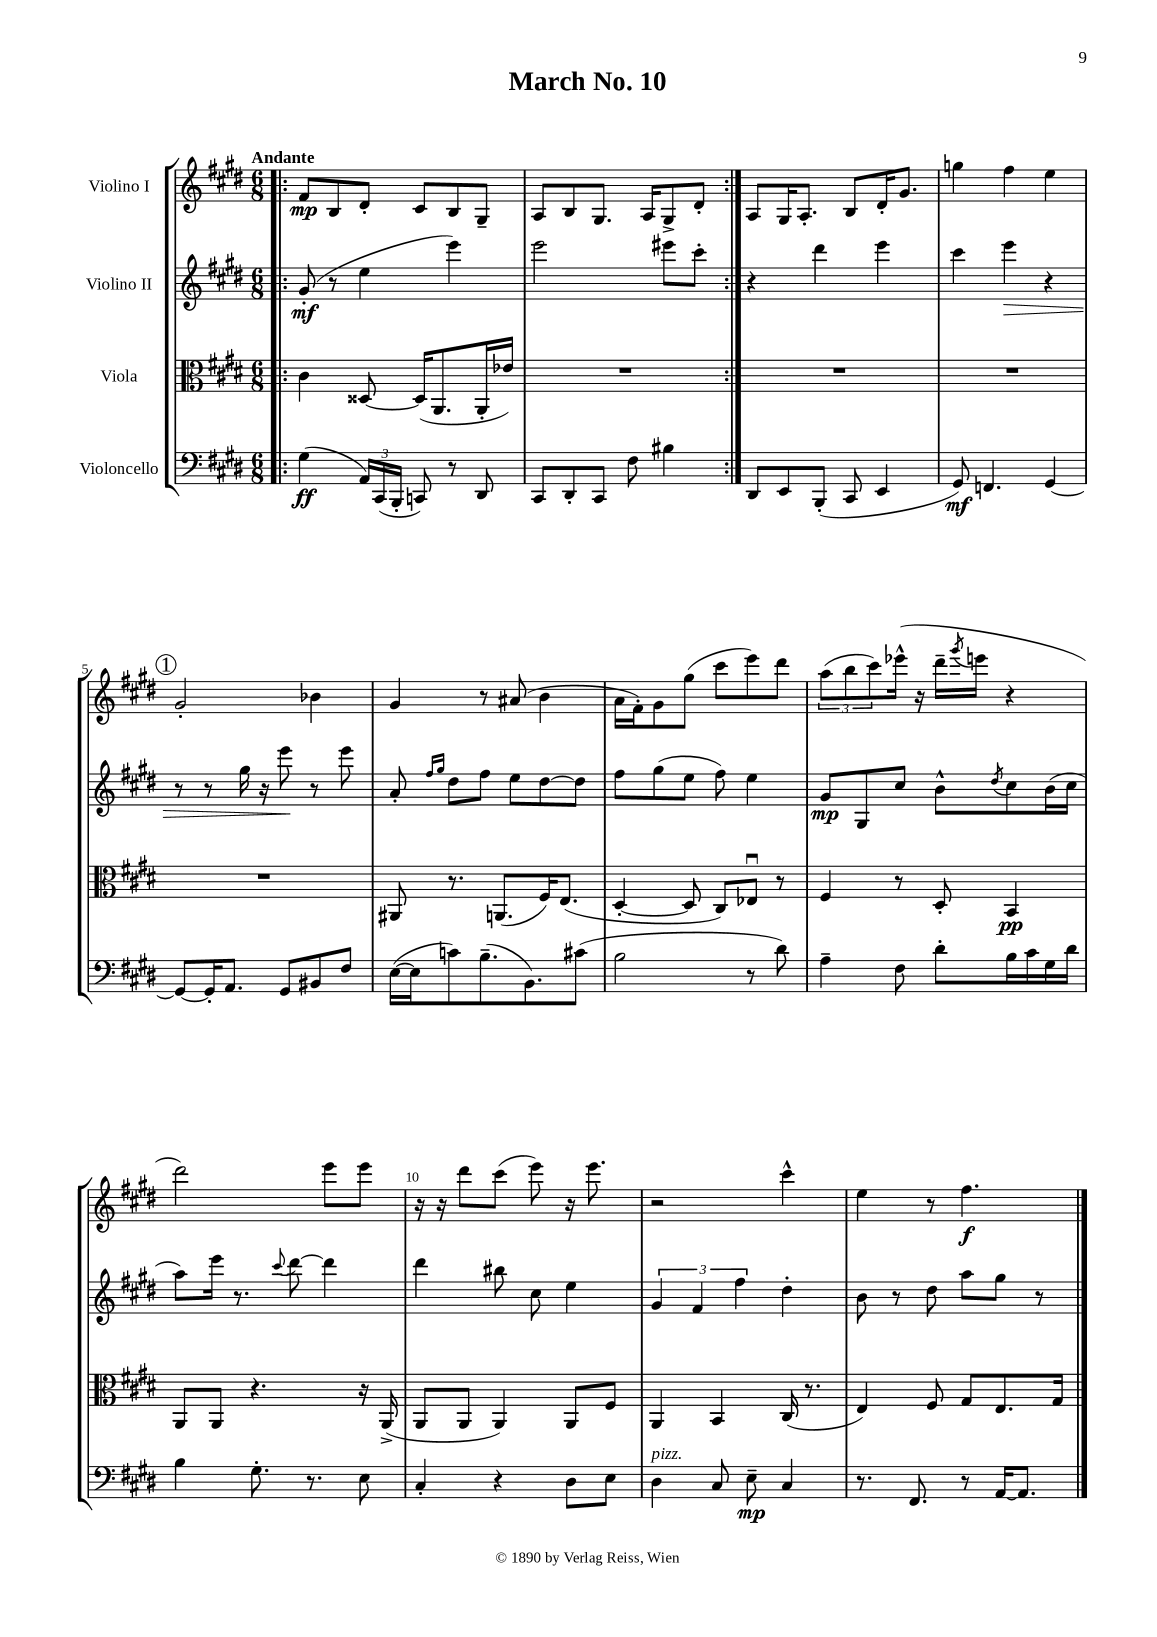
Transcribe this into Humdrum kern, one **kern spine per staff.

**kern	**kern	**kern	**kern
*staff4	*staff3	*staff2	*staff1
*clefF4	*clefC3	*clefG2	*clefG2
*k[f#c#g#d#]	*k[f#c#g#d#]	*k[f#c#g#d#]	*k[f#c#g#d#]
*M6/8	*M6/8	*M6/8	*M6/8
=!|:	=!|:	=!|:	=!|:
(4G#\	4c#\	(8g#'/	8f#/L
.	.	8r	8B/
24AA/LL)	[8D##/	4ee\	8d#'/J
(24CC#/	.	.	.
24BBB'/JJ	.	.	.
8CC/)	(16D##/]LK	.	8c#/L
.	8.AA/	.	.
8r	.	4eee\)	8B/
8DD#/	16AA'/L	.	8G#~/J
.	16e-/JJ)	.	.
=	=	=	=
8CC#/L	2.r	2eee\	8A/L
8DD#'/	.	.	8B/
8CC#/J	.	.	8.G#/J
8F#\	.	.	.
.	.	.	16A/LK
4B#\	.	8eee#\L	8G#^/
.	.	8ccc#'\J	8d#'/J
=:|!	=:|!	=:|!	=:|!
8DD#/L	2.r	4r	8A/L
8EE/	.	.	16G#/K
.	.	.	8.A'/J
(8BBB'/J	.	4ddd#\	.
8CC#/	.	.	8B/L
4EE/	.	4eee\	16d#'/K
.	.	.	8.g#/J
=	=	=	=
8GG#/)	2.r	4ccc#\	4gg\
4.FF/	.	.	.
.	.	4eee\	4ff#\
[4GG#/	.	4r	4ee\
=	=	=	=
8GG#/_L	2.r	8r	2g#'/
16GG#'/]K	.	8r	.
8.AA/J	.	.	.
.	.	16gg#\	.
.	.	16r	.
8GG#/L	.	8eee\	.
8BB#/	.	8r	4b-\
8F#/J	.	8eee\	.
=	=	=	=
([16E\LL	8AA#/	8a'/	4g#/
16E\]J	.	.	.
.	.	16qqff#/LL	.
.	.	16qqgg#/JJ	.
8c\)	8.r	8dd#\L	.
(8.B~\	.	8ff#\J	8r
.	(8.AA/L	.	.
.	.	8ee\L	(8a#/
8.BB\)	.	.	.
.	16F#/K)	[8dd#\	4b\
.	(8.E/J	.	.
(8c#\J	.	8dd#\]J	.
=	=	=	=
2B\	[4D#'/	8ff#\L	16a\LL
.	.	.	16f#'\J)
.	.	(8gg#\	8g#\
.	8D#/]	8ee\J	(8gg#\J
.	8C#/L)	8ff#\)	8ccc#\L
8r	8E-u/J	4ee\	8eee\)
8d#\)	8r	.	8ddd#\J
=	=	=	=
4A~\	4F#/	8g#/L	(12aa\L
.	.	.	12bb\
.	.	8G#/	.
.	.	.	12ccc#\)
8F#\	8r	8cc#/J	(16eee-^^\Jk
.	.	.	16r
8d#'\L	8D#'/	8b^^\L	16ddd#~\LL
.	.	.	8qggg#/
.	.	.	16eee\JJ
.	.	8qdd#/	.
16B\L	4BB/	8cc#\	4r
16c#\	.	.	.
16G#\	.	(16b\L	.
16d#\JJ	.	16cc#\JJ	.
=	=	=	=
4B\	8AA/L	8aa\L)	2ddd#\)
.	8AA/J	16eee\Jk	.
.	.	8.r	.
8.G#'\	4.r	.	.
.	.	8qqccc#/	.
.	.	[8ddd#\	.
8.r	.	.	.
.	.	4ddd#\]	8eee\L
8E\	16r	.	8eee\J
.	(16AA^/	.	.
=	=	=	=
4C#'/	8AA/L	4ddd#\	16r
.	.	.	16r
.	8AA/J	.	8ddd#\L
4r	4AA/)	8bb#\	(8ccc#\J
.	.	8cc#\	8eee\)
8D#\L	8AA/L	4ee\	16r
.	.	.	8.eee\
8E\J	8F#/J	.	.
=	=	=	=
4D#\	4AA/	6g#/	2r
.	.	6f#/	.
8C#/	4BB/	.	.
.	.	6ff#\	.
8E~\	.	.	.
4C#/	(16C#/	4dd#'\	4ccc#^^\
.	8.r	.	.
=	=	=	=
8.r	4E/)	8b\	4ee\
.	.	8r	.
8.FF#/	.	.	.
.	8F#/	8dd#\	8r
8r	8G#/L	8aa\L	4.ff#\
[16AA/LK	8.E/	8gg#\J	.
8.AA/]J	.	.	.
.	.	8r	.
.	16G#/Jk	.	.
==	==	==	==
*-	*-	*-	*-
